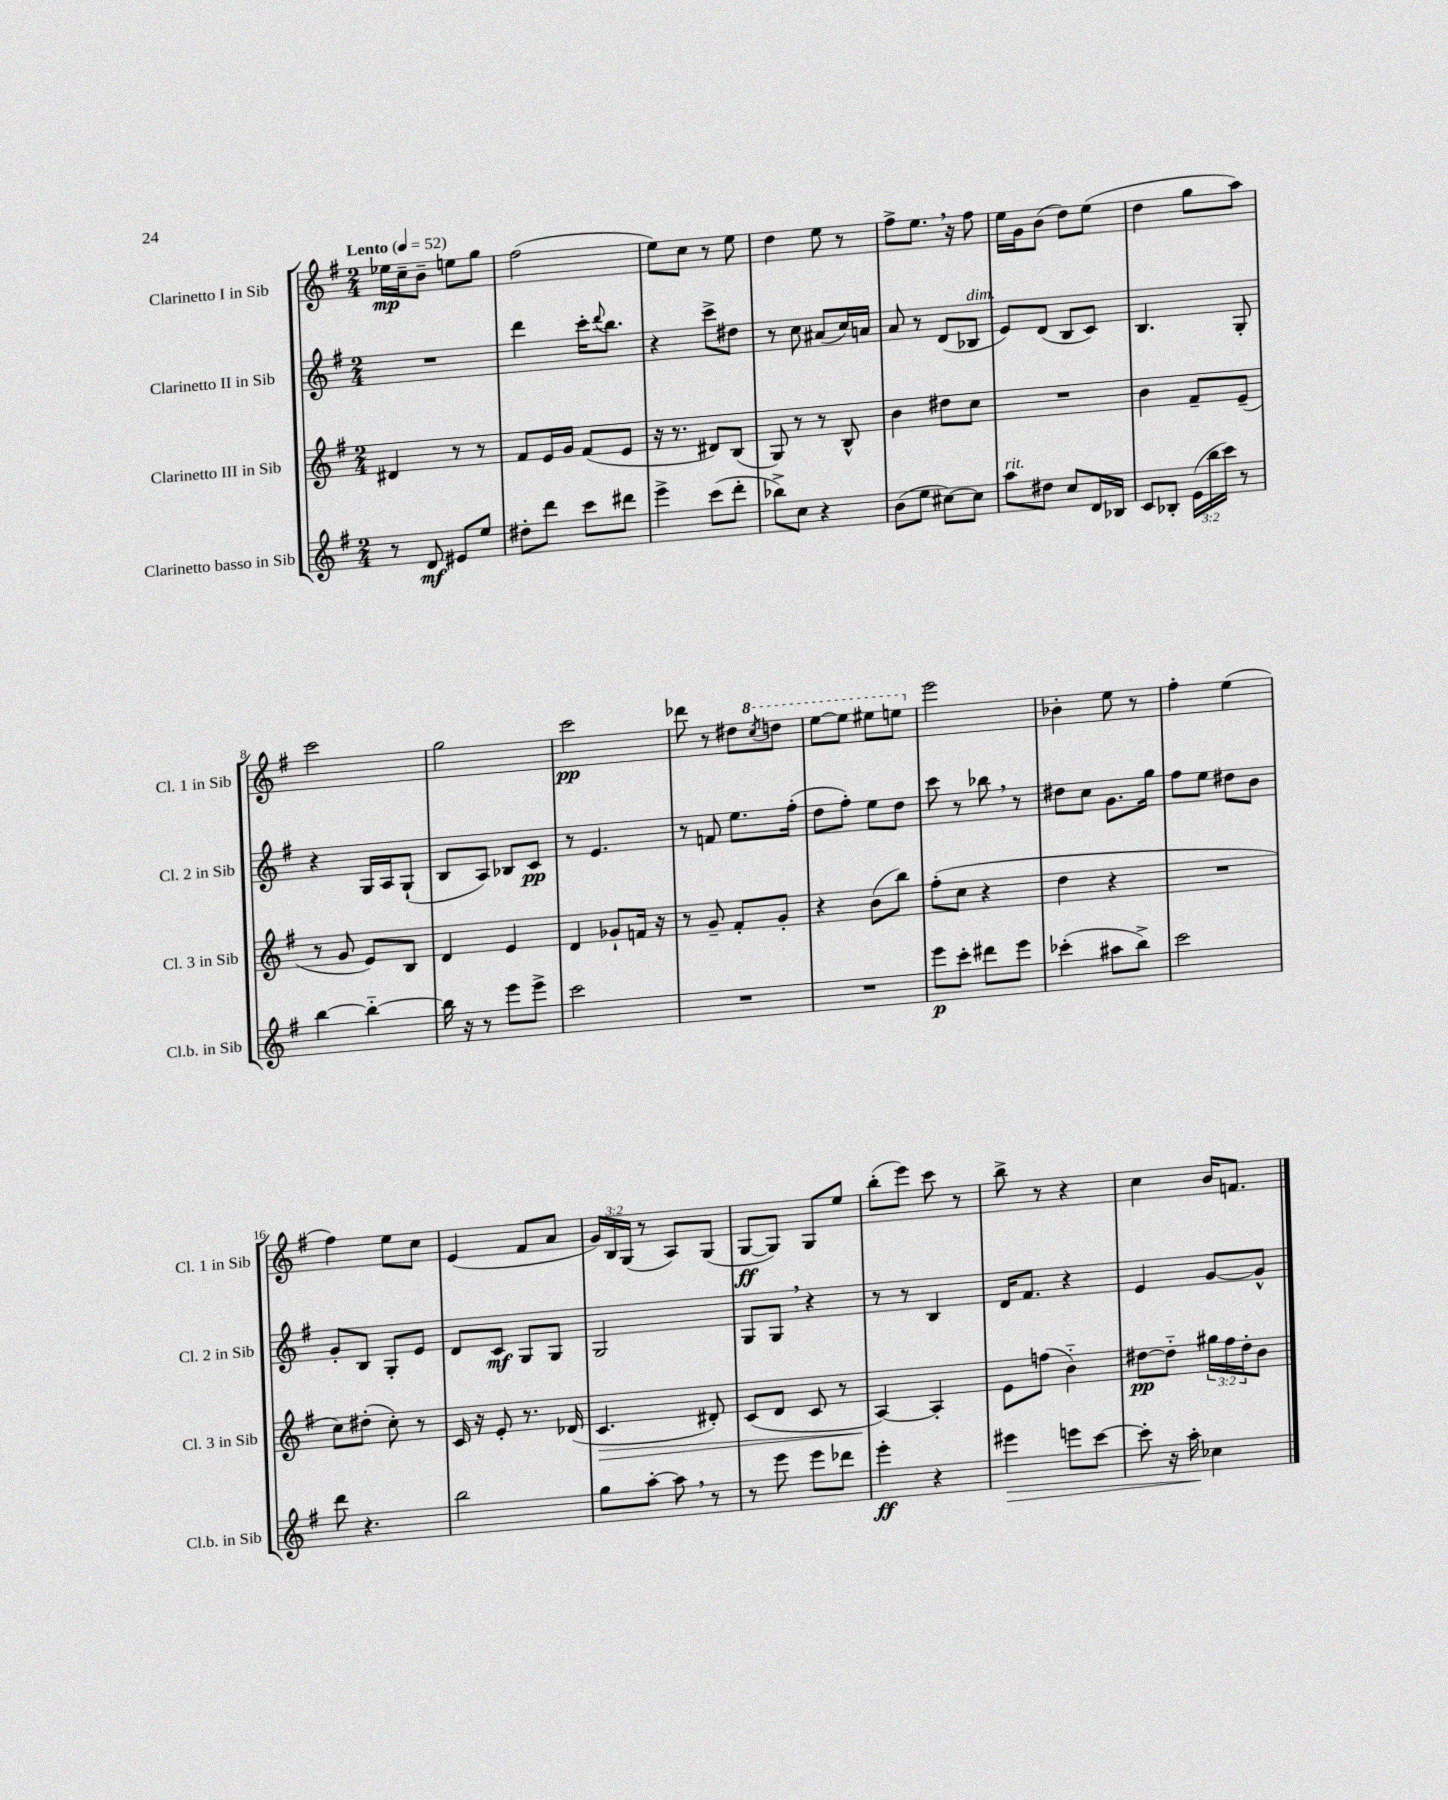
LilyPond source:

<<
\new StaffGroup <<
\new Staff = "s0" \with { instrumentName = "Clarinetto I in Sib" shortInstrumentName = "Cl. 1 in Sib" } {
    \clef treble \key g \major \numericTimeSignature \time 2/4 \override Staff.TupletNumber.text = #tuplet-number::calc-fraction-text \tempo "Lento" 4 = 52
    ees''16\mp c''16-- b'8-- e''8 g''8 |
    fis''2( |
    e''8) c''8 r8 e''8 |
    d''4 e''8 r8 |
    fis''8-> e''8. \breathe r16 fis''8 |
    e''16 g'16 b'8( d''8) e''8( |
    d''4 g''8 a''8) |
    c'''2 |
    g''2 |
    c'''2\pp |
    des'''8 r8 dis''8 \ottava #1 \acciaccatura { c'''8 } d'''8 |
    e'''8~ e'''8 eis'''8 e'''8 \ottava #0 |
    e'''2 |
    bes'4-. e''8 r8 |
    fis''4-. e''4( |
    fis''4) e''8 c''8 |
    e'4( fis'8 a'8 |
    \tuplet 3/2 { g'16) b16 g16( } r8 a8) g8( |
    g8~\ff g8) g8 e''8 |
    b''8-.( e'''8) c'''8 r8 |
    b''8-> r8 r4 |
    c''4 b'16 f'8. \bar "|." |
}
\new Staff = "s1" \with { instrumentName = "Clarinetto II in Sib" shortInstrumentName = "Cl. 2 in Sib" } {
    \clef treble \key g \major \numericTimeSignature \time 2/4
    R2 |
    d'''4 c'''16-. \appoggiatura { d'''8 } b''8. |
    r4 c'''8-> dis''8 |
    r8 c''8 ais'8( c''16) a'16 |
    a'8 r8 d'8( bes8^\markup { \italic "dim." } |
    e'8) d'8( b8 c'8) |
    b4. g8-. |
    r4 g16 a16 g8-!( |
    b8 a8) bes8 c'8\pp |
    r8 e'4. |
    r8 f'8 e''8. fis''16-.( |
    d''8 fis''8-.) e''8 d''8 |
    c'''8 r8 bes''8 \breathe r8 |
    dis''8 c''8 g'8. g''16 |
    fis''8 e''8 dis''8 b'8 |
    g'8-. b8 g8-. e'8 |
    d'8 c'8\mf g8 g8 |
    g2 |
    g8 g8 \breathe r4 |
    r8 r8 b4 |
    d'16 fis'8. r4 |
    e'4 g'8~ g'8-^ \bar "|." |
}
\new Staff = "s2" \with { instrumentName = "Clarinetto III in Sib" shortInstrumentName = "Cl. 3 in Sib" } {
    \clef treble \key g \major \numericTimeSignature \time 2/4 \override Staff.TupletNumber.text = #tuplet-number::calc-fraction-text
    dis'4 r8 r8 |
    fis'8 e'16 g'16 fis'8( e'8 |
    r16 r8. dis'8) b8( |
    g8) r8 r8 b8-^ |
    b'4 dis''8 c''8 |
    R2 |
    b'4 fis'8-- e'8--( |
    r8 g'8 e'8) b8 |
    d'4 e'4 |
    d'4 ges'8-! f'16 r16 |
    r8 g'8-- fis'8-. g'8-. |
    r4 b'8( b''8) |
    fis''8-.( c''8 r4 |
    d''4 r4 |
    R2 |
    c''8) dis''8-.( c''8-.) r8 |
    c'16 r16 e'8-. r8. des'16( |
    c'4.\> dis'8-.) |
    c'8( d'8 c'8 r8 |
    a4~\!) a4-. |
    e'8 f''8( b'4-_) |
    dis''8~\pp dis''8-_ \tuplet 3/2 { gis''16 fis''16 dis''16-. } b'8 \bar "|." |
}
\new Staff = "s3" \with { instrumentName = "Clarinetto basso in Sib" shortInstrumentName = "Cl.b. in Sib" } {
    \clef treble \key g \major \numericTimeSignature \time 2/4 \override Staff.TupletNumber.text = #tuplet-number::calc-fraction-text
    r8 d'8\mf eis'8 e''8 |
    dis''8-. d'''8 c'''8 dis'''8 |
    e'''4-> c'''8( d'''8-. |
    bes''8->) c''8 r4 |
    b'8( e''8 cis''8~) cis''8 |
    a''8^\markup { \italic "rit." } dis''8 c''8 d'16 bes16 |
    c'8 bes8-. \tuplet 3/2 { e'16( b''16 c'''16) } r8 |
    b''4~ b''4~-_ |
    b''16 r16 r8 e'''8 e'''8-> |
    c'''2 |
    R2 |
    R2 |
    e'''8\p c'''8-. dis'''8 e'''8 |
    ces'''4-.( ais''8 b''8->) |
    c'''2 |
    d'''8 r4. |
    b''2 |
    g''8 a''8~-. a''8 \breathe r8 |
    r8 e'''8 e'''8 des'''8 |
    e'''4-.\ff r4 |
    eis'''4\> e'''8 c'''8~ |
    c'''8-. r16 a''16-.\! ces''4 \bar "|." |
}
>>
>>
